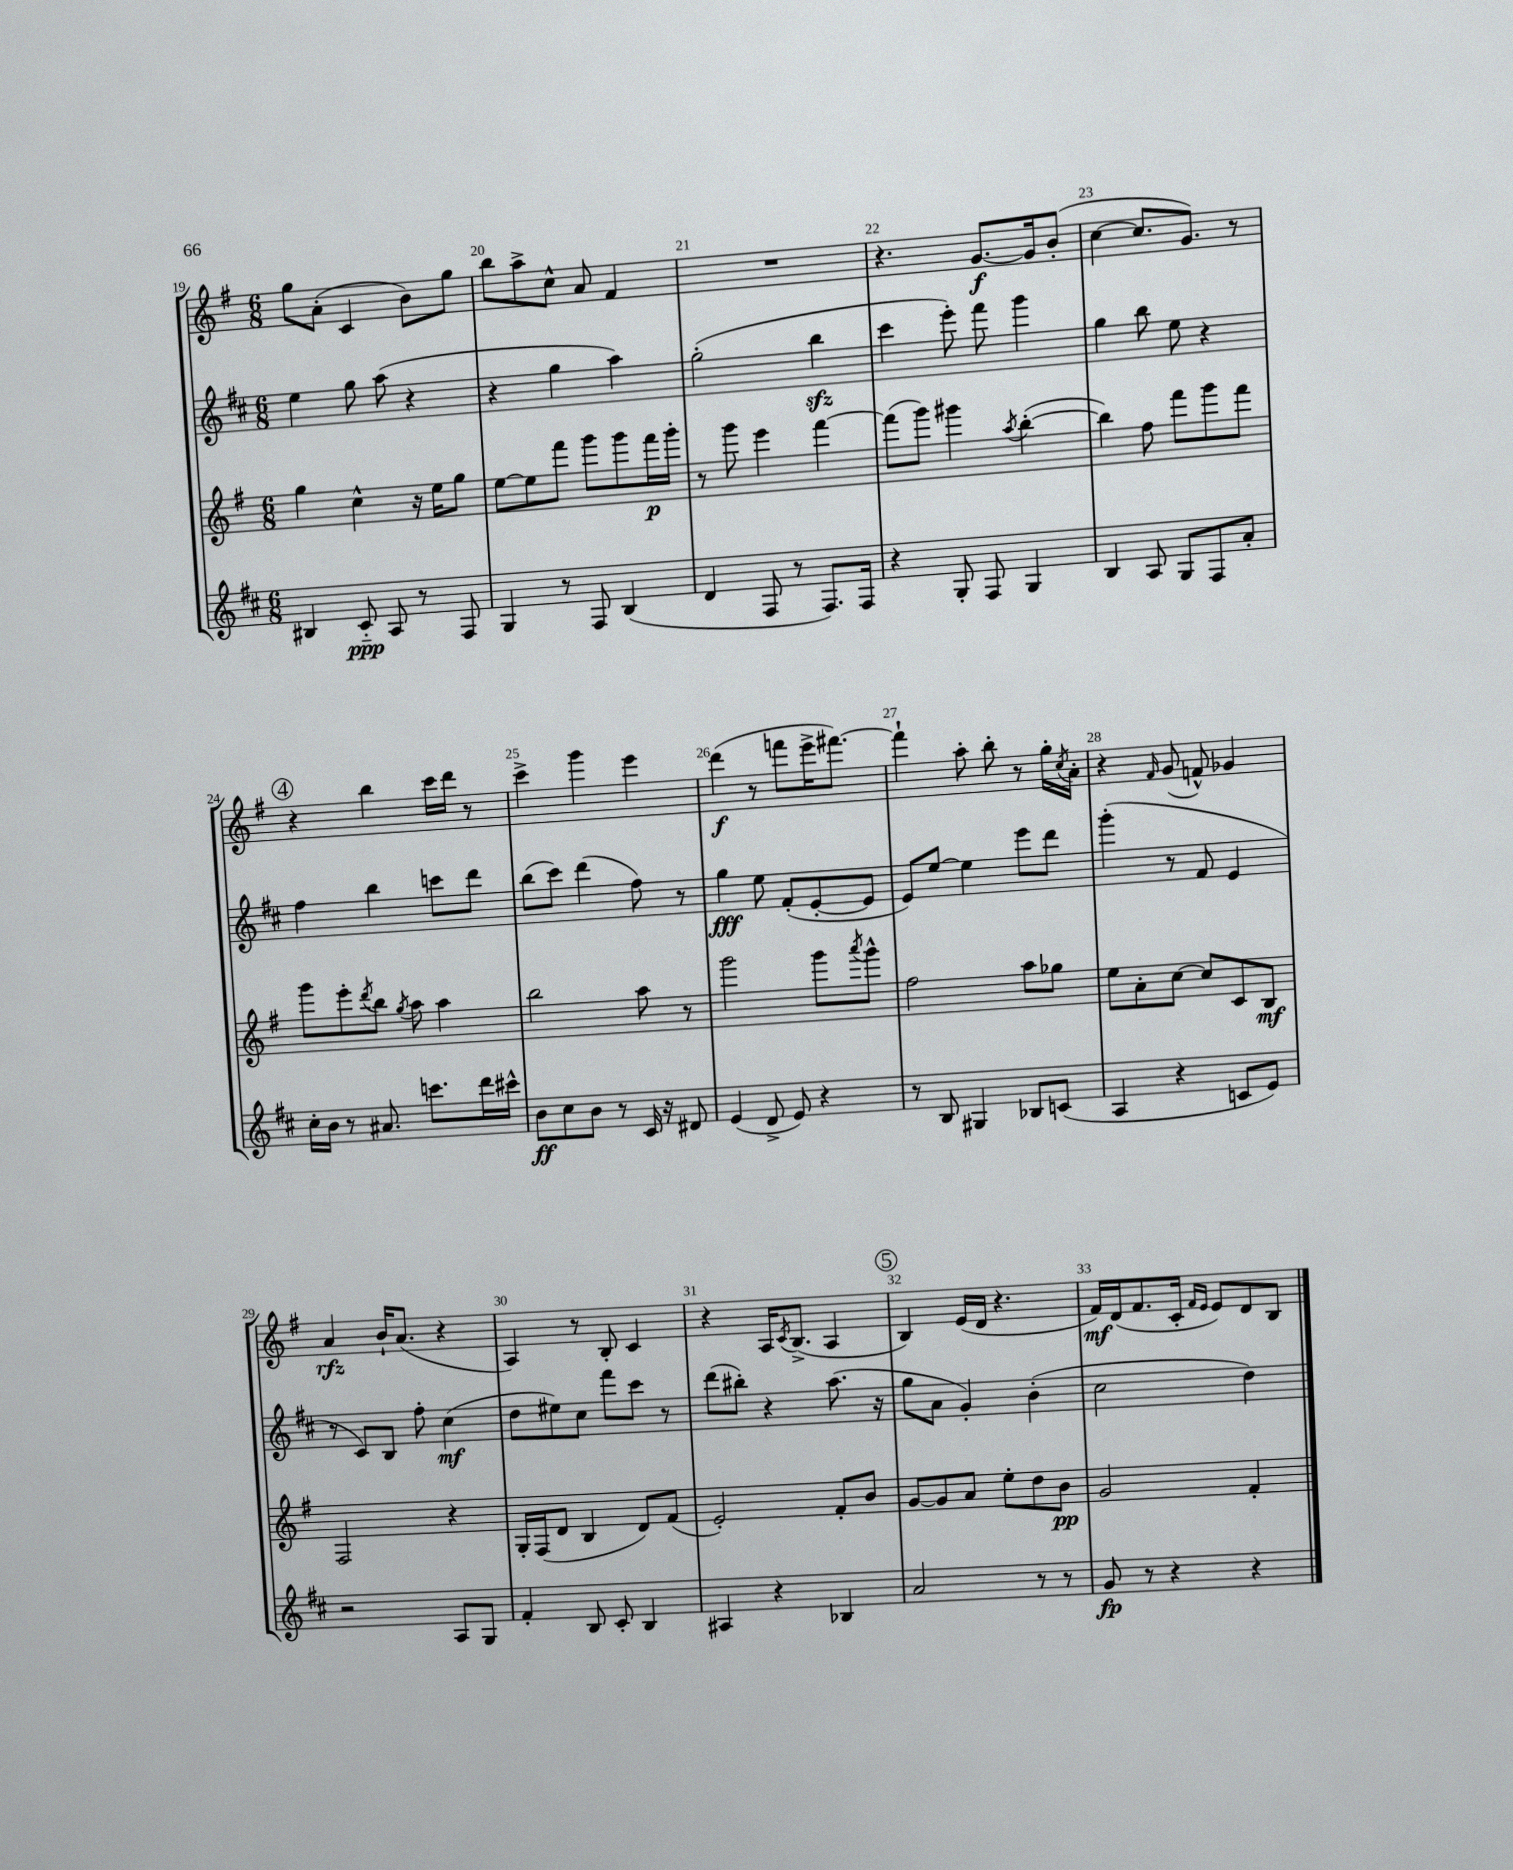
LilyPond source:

<<
\new StaffGroup <<
\new Staff = "s0" {
    \clef treble \key g \major \numericTimeSignature \time 6/8
    g''8 a'8-.( c'4 b'8) g''8 |
    b''8 a''8-> c''8-^ a'8 fis'4 |
    R2. |
    r4. g'8.~\f g'16 b'8-.( |
    c''4~ c''8. g'8.) r8 |
    \mark \markup { \circle "4" } r4 b''4 c'''16 d'''16 r8 |
    c'''4-> g'''4 e'''4 |
    d'''4\f( r8 f'''8 e'''16-> fis'''8.~) |
    fis'''4-! a''8-. b''8-. r8 g''16-. \acciaccatura { c''8 } a'16-. |
    r4 \grace { fis'16 } g'8( f'8-^) ges'4 |
    a'4\rfz b'16-! a'8.( r4 |
    a4) r8 b8-. c'4 |
    r4 a16 \acciaccatura { c'8 } b8.->( a4 |
    \mark \markup { \circle "5" } b4) e'16( d'16 r4. |
    fis'16\mf) d'16( fis'8. c'16-. \grace { fis'16 e'16 } e'8) d'8 b8 \bar "|." |
}
\new Staff = "s1" {
    \clef treble \key d \major \numericTimeSignature \time 6/8
    e''4 g''8 a''8( r4 |
    r4 g''4 a''4) |
    g''2-.( b''4\sfz |
    cis'''4 e'''8-.) fis'''8 g'''4 |
    g''4 b''8 e''8 r4 |
    \mark \markup { \circle "4" } fis''4 b''4 c'''8 d'''8 |
    b''8( cis'''8) d'''4( fis''8) r8 |
    g''4\fff e''8 fis'8-.( e'8~-. e'8 |
    e'8) e''8~ e''4 e'''8 d'''8 |
    g'''4-.( r8 fis'8 e'4 |
    r8 cis'8) b8 fis''8-. cis''4\mf( |
    d''8 eis''8) cis''8 fis'''8 cis'''8 r8 |
    d'''8( bis''8-.) r4 a''8.( r16 |
    \mark \markup { \circle "5" } g''8 a'8 g'4-.) b'4-.( |
    cis''2 d''4) \bar "|." |
}
\new Staff = "s2" {
    \clef treble \key g \major \numericTimeSignature \time 6/8
    g''4 c''4-^ r16 e''16 g''8 |
    e''8~ e''8 fis'''8 g'''8 g'''8 fis'''16\p g'''16-. |
    r8 g'''8 e'''4 fis'''4~ |
    fis'''8( g'''8) gis'''4 \acciaccatura { a''8 } b''4~-.( |
    b''4) fis''8 fis'''8 g'''8 fis'''8 |
    \mark \markup { \circle "4" } g'''8 e'''8-. \acciaccatura { d'''8 } b''8 \acciaccatura { g''8 } a''8 a''4 |
    b''2 a''8 r8 |
    g'''2 g'''8 \acciaccatura { a'''8 } g'''8-^ |
    fis''2 a''8 ges''8 |
    e''8 a'8-. c''8~ c''8 c'8 b8\mf |
    fis2 r4 |
    g16-. fis16( d'8 b4 d'8) fis'8( |
    e'2-.) fis'8-. b'8 |
    \mark \markup { \circle "5" } g'8~ g'8 a'8 e''8-. d''8 b'8\pp |
    g'2 fis'4-. \bar "|." |
}
\new Staff = "s3" {
    \clef treble \key d \major \numericTimeSignature \time 6/8
    bis4 cis'8-_\ppp a8 r8 fis8 |
    g4 r8 fis8 b4( |
    d'4 fis8 r8 fis8.) fis16 |
    r4 g8-. fis8 g4 |
    b4 a8 g8 fis8 a'8-. |
    \mark \markup { \circle "4" } cis''16-. b'16 r8 ais'8. c'''8. d'''16 cis'''16-^ |
    b'8\ff cis''8 b'8 r8 cis'16 r16 dis'8 |
    e'4( d'8-> e'8) r4 |
    r8 b8 gis4 bes8 c'8( |
    a4 r4 c'8 e'8) |
    r2 a8 g8 |
    fis'4-. b8 cis'8-. b4 |
    ais4 r4 bes4 |
    \mark \markup { \circle "5" } a'2 r8 r8 |
    g'8\fp r8 r4 r4 \bar "|." |
}
>>
>>
\layout { \context { \Score currentBarNumber = #19 \override BarNumber.break-visibility = ##(#f #t #t) barNumberVisibility = #all-bar-numbers-visible } }
